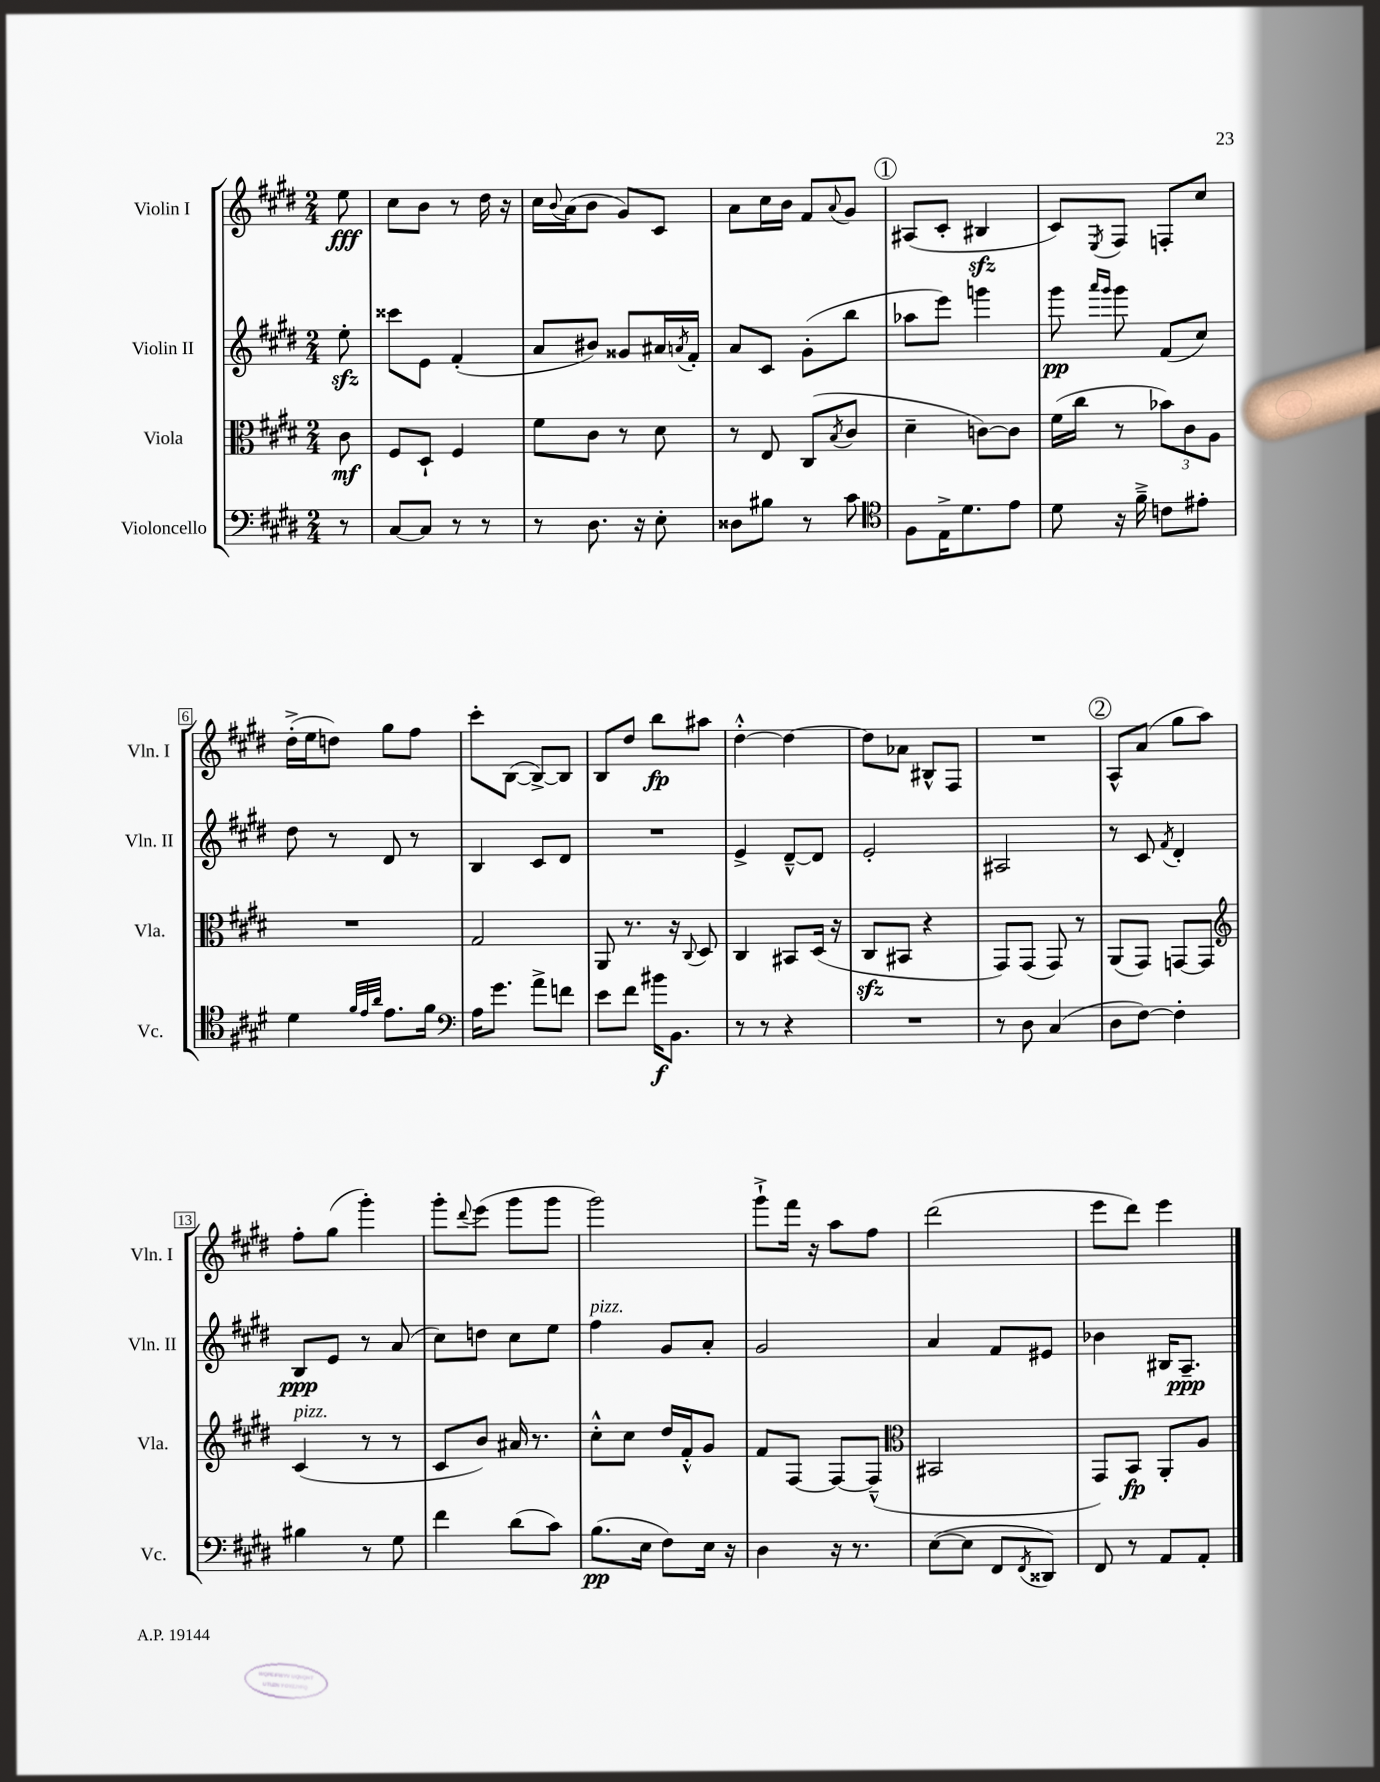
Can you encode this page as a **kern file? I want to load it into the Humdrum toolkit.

**kern	**kern	**kern	**kern
*staff4	*staff3	*staff2	*staff1
*clefF4	*clefC3	*clefG2	*clefG2
*k[f#c#g#d#]	*k[f#c#g#d#]	*k[f#c#g#d#]	*k[f#c#g#d#]
*M2/4	*M2/4	*M2/4	*M2/4
8r	8c#	8ee'	8ee
=	=	=	=
[8C#	8F#	8ccc##	8cc#
8C#]	8D#`	8e	8b
8r	4F#	(4f#'	8r
8r	.	.	16dd#
.	.	.	16r
=	=	=	=
8r	8f#	8a	16cc#
.	.	.	8qqb
.	.	.	(16a
8.D#	8c#	8b#)	8b
.	8r	8g##	8g#)
16r	.	.	.
8E'	8d#	16a#	8c#
.	.	8qa	.
.	.	16f#'	.
=	=	=	=
8D##	8r	8a	8a
8B#	8E	8c#	16cc#
.	.	.	16b
8r	(8C#	(8g#'	8f#
.	8qB	.	8qqa
8c#	8c#	8bb	8g#
=	=	=	=
*clefC4	*	*	*
8F#	4d#~	8aa-	(8A#
16E^	.	8eee)	8c#'
8.d#	.	.	.
.	[8c)	4ggg	4B#
8e	8c]	.	.
=	=	=	=
8d#	(16f#	8ggg#	8c#)
.	16cc#	.	.
.	.	16qqaaa	.
.	.	16qqggg#	8qE
16r	8r	8ggg#	8F#
16f#~^	.	.	.
8c	12b-)	(8f#	8F'
.	12c#	.	.
8e#'	.	8cc#)	8cc#
.	12A	.	.
=	=	=	=
4d#	2r	8dd#	(16dd#'^
.	.	.	16ee
.	.	8r	8dd)
32qqf#	.	.	.
32qqe	.	.	.
32qqa	.	.	.
8.e	.	8d#	8gg#
.	.	8r	8ff#
16f#	.	.	.
=	=	=	=
*clefF4	*	*	*
16A	2G#	4B	8ccc#'
8.g#	.	.	.
.	.	.	([8B
8a^	.	8c#	8B^_)
8f	.	8d#	8B]
=	=	=	=
8e	8AA	2r	8B
8f#	8.r	.	8dd#
16b#	.	.	8bb
8.BB	16r	.	.
.	8qqC#	.	.
.	8D#	.	8aa#
=	=	=	=
8r	4C#	4e^	[4dd#'^^
8r	.	.	.
4r	8BB#	[8d#~^^	4dd#_
.	(16D#	8d#]	.
.	16r	.	.
=	=	=	=
2r	8C#	2e'	8dd#]
.	8BB#	.	8a-
.	4r	.	8B#^^
.	.	.	8F#
=	=	=	=
8r	8GG#)	2A#	2r
8D#	(8GG#	.	.
(4C#	8GG#)	.	.
.	8r	.	.
=	=	=	=
8D#	(8AA	8r	8A^^
[8F#)	8GG#)	8c#	(8a
.	.	8qf#	.
4F#']	[8GG	4d#'	8gg#
.	8GG]	.	8aa)
=	=	=	=
*	*clefG2	*	*
4B#	(4c#	8B	8ff#'
.	.	8e	(8gg#
8r	8r	8r	4ggg#')
8G#	8r	(8a	.
=	=	=	=
4f#	8c#	8cc#)	8ggg#'
.	.	.	8qqddd#
.	8b)	8dd	(8eee
(8d#	16a#	8cc#	8ggg#
.	8.r	.	.
8c#)	.	8ee	8ggg#
=	=	=	=
(8.B	8cc#'^^	4ff#	2ggg#)
.	8cc#	.	.
16E	.	.	.
8F#)	16dd#	8g#	.
.	16f#'^^	.	.
16E	8g#	8a'	.
16r	.	.	.
=	=	=	=
4D#	8f#	2g#	8ggg#`^
.	[8F#	.	16fff#
.	.	.	16r
16r	8F#_	.	8aa
8.r	.	.	.
.	(8F#~^^]	.	8ff#
=	=	=	=
*	*clefC3	*	*
([8E	2BB#	4a	(2ddd#
8E]	.	.	.
8FF#	.	8f#	.
8qFF#	.	.	.
8DD##)	.	8e#	.
=	=	=	=
8FF#	8GG#)	4b-	8eee
8r	8BB	.	8ddd#)
8AA	8AA'	16B#	4eee
.	.	8.A~	.
8AA'	8A	.	.
==	==	==	==
*-	*-	*-	*-
